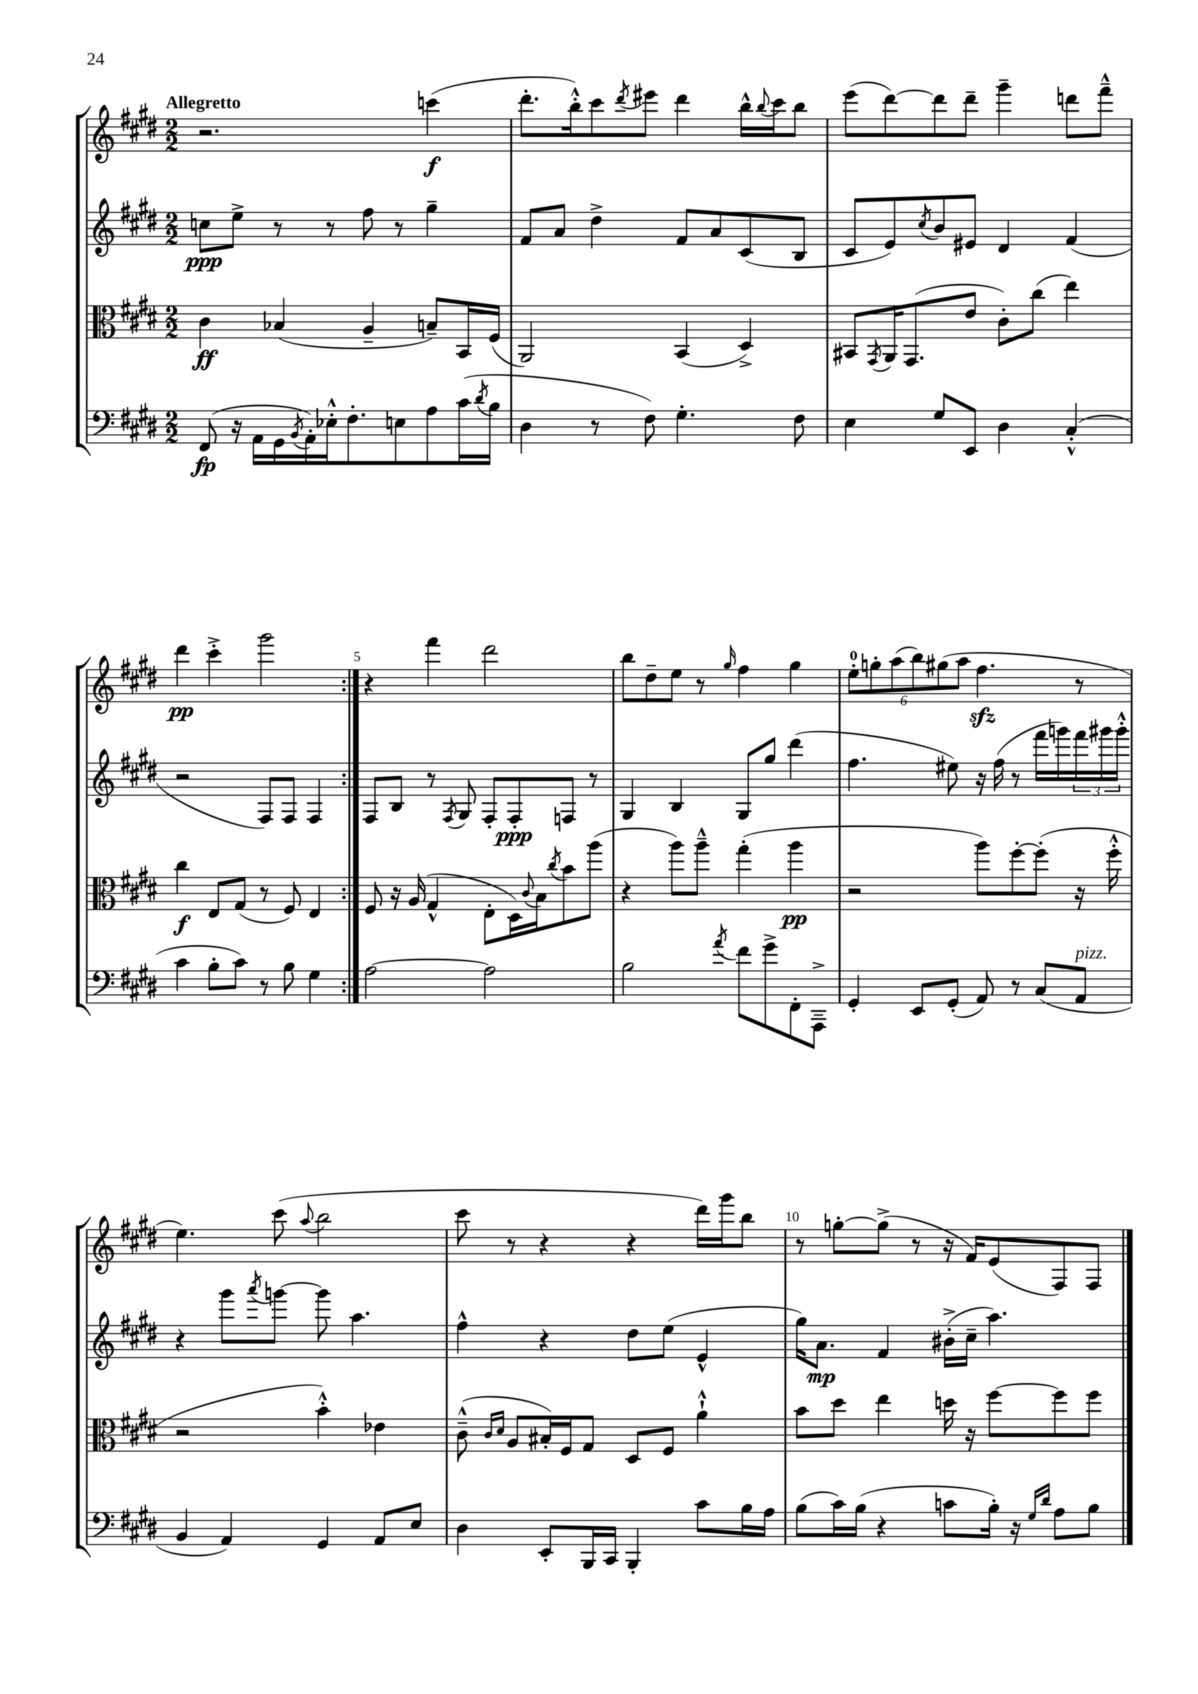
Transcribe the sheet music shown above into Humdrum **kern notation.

**kern	**kern	**kern	**kern
*staff4	*staff3	*staff2	*staff1
*clefF4	*clefC3	*clefG2	*clefG2
*k[f#c#g#d#]	*k[f#c#g#d#]	*k[f#c#g#d#]	*k[f#c#g#d#]
*M2/2	*M2/2	*M2/2	*M2/2
(8FF#	4c#	8cc	2.r
16r	.	8ee^	.
16AA	.	.	.
16GG#	(4B-	8r	.
8qBB	.	.	.
16AA')	.	.	.
16E-'^^	.	8r	.
8.F#'	.	.	.
.	4A~	8ff#	.
8E	.	8r	.
8A	8B~)	4gg#~	(4ccc
(16c#	16BB	.	.
8qd#	.	.	.
16B	(16F#	.	.
=	=	=	=
4D#	2AA)	8f#	8.ddd#'
.	.	8a	.
.	.	.	16bb'^^)
8r	.	4dd#^	8ccc#
.	.	.	8qddd#
8F#)	.	.	8eee#
4.G#'	(4BB	8f#	4ddd#
.	.	8a	.
.	4D#^)	(8c#	16bb^^
.	.	.	8qqbb
.	.	.	16ccc#
8F#	.	8B	8bb
=	=	=	=
4E	8BB#	8c#	(8eee
.	8qGG#	.	.
.	16AA	8e)	[8ddd#)
.	(8.GG#	.	.
.	.	8qcc#	.
8G#	.	8b	8ddd#]
8EE	8e	8e#	8ddd#~
4D#	8c#')	4d#	4ggg#~
.	(8cc#	.	.
(4C#'^^	4ee)	(4f#	8ddd
.	.	.	8fff#~^^
=	=	=	=
4c#	4cc#	2r	4ddd#
8B'	8E	.	4ccc#'^
8c#)	(8G#	.	.
8r	8r	8F#)	2ggg#
8B	8F#)	8F#	.
4G#	4E	4F#	.
=:|!	=:|!	=:|!	=:|!
[2A	8F#	8F#	4r
.	16r	8B	.
.	(16A	.	.
.	4G#^^	8r	4fff#
.	.	8qF#	.
.	.	8G#	.
2A]	8E'	8F#'	2ddd#
.	16D#)	8F#'	.
.	8qqc#	.	.
.	16B	.	.
.	8qcc#	.	.
.	8b	8F	.
.	(8aa	8r	.
=	=	=	=
2B	4r	4G#	8bb
.	.	.	8dd#~
.	8aa)	4B	8ee
.	8aa~^^	.	8r
8qa	.	.	16qqgg#
8f#	(4gg#'	8G#	4ff#
8g#^	.	8gg#	.
8FF#'	4aa	(4ddd#	4gg#
8AAA~^	.	.	.
=	=	=	=
4GG#'	2r	4.ff#	12ee'
.	.	.	12gg'
.	.	.	(12aa
8EE	.	.	12bb)
.	.	.	(12gg#
(8GG#'	.	8ee#)	.
.	.	.	12aa
8AA)	8aa)	16r	4.ff#
.	.	(16ff#	.
8r	[8ff#'	8r	.
(8C#	(8ff#']	16fff#	.
.	.	16ggg)	.
8AA	16r	24fff#	8r
.	.	24ggg#	.
.	16ff#'^^	.	.
.	.	24ggg#'^^	.
=	=	=	=
4BB	2r	4r	4.ee)
4AA)	.	8ggg#	.
.	.	8qaaa	.
.	.	[8ggg	(8ccc#
.	.	.	8qqaa
4GG#	4b'^^)	8ggg]	2bb
.	.	4.aa	.
8AA	4e-	.	.
8E	.	.	.
=	=	=	=
4D#	(8c#~^^	4ff#^^	8ccc#
.	16qqc#	.	.
.	16qqd#	.	.
.	8A	.	8r
8EE'	16B#')	4r	4r
.	16F#	.	.
16BBB	8G#	.	.
16CC#	.	.	.
4BBB'	8D#	8dd#	4r
.	8F#	(8ee	.
8c#	4a`^^	4e^^	16ddd#)
.	.	.	16ggg#
16B	.	.	8bb
16A	.	.	.
=	=	=	=
(8B	8b	16gg#)	8r
.	.	8.a	.
16c#)	8dd#	.	[8gg'
(16B	.	.	.
4r	4ee	4f#	(8gg^]
.	.	.	8r
8c	16dd	(16b#'^	16r
.	16r	16cc#~	16f#)
16B')	[8ff#	4.aa)	(8e
16r	.	.	.
16qqG#	.	.	.
16qqd#	.	.	.
8A	8ff#]	.	8F#)
8B	8ff#	.	8F#
==	==	==	==
*-	*-	*-	*-
